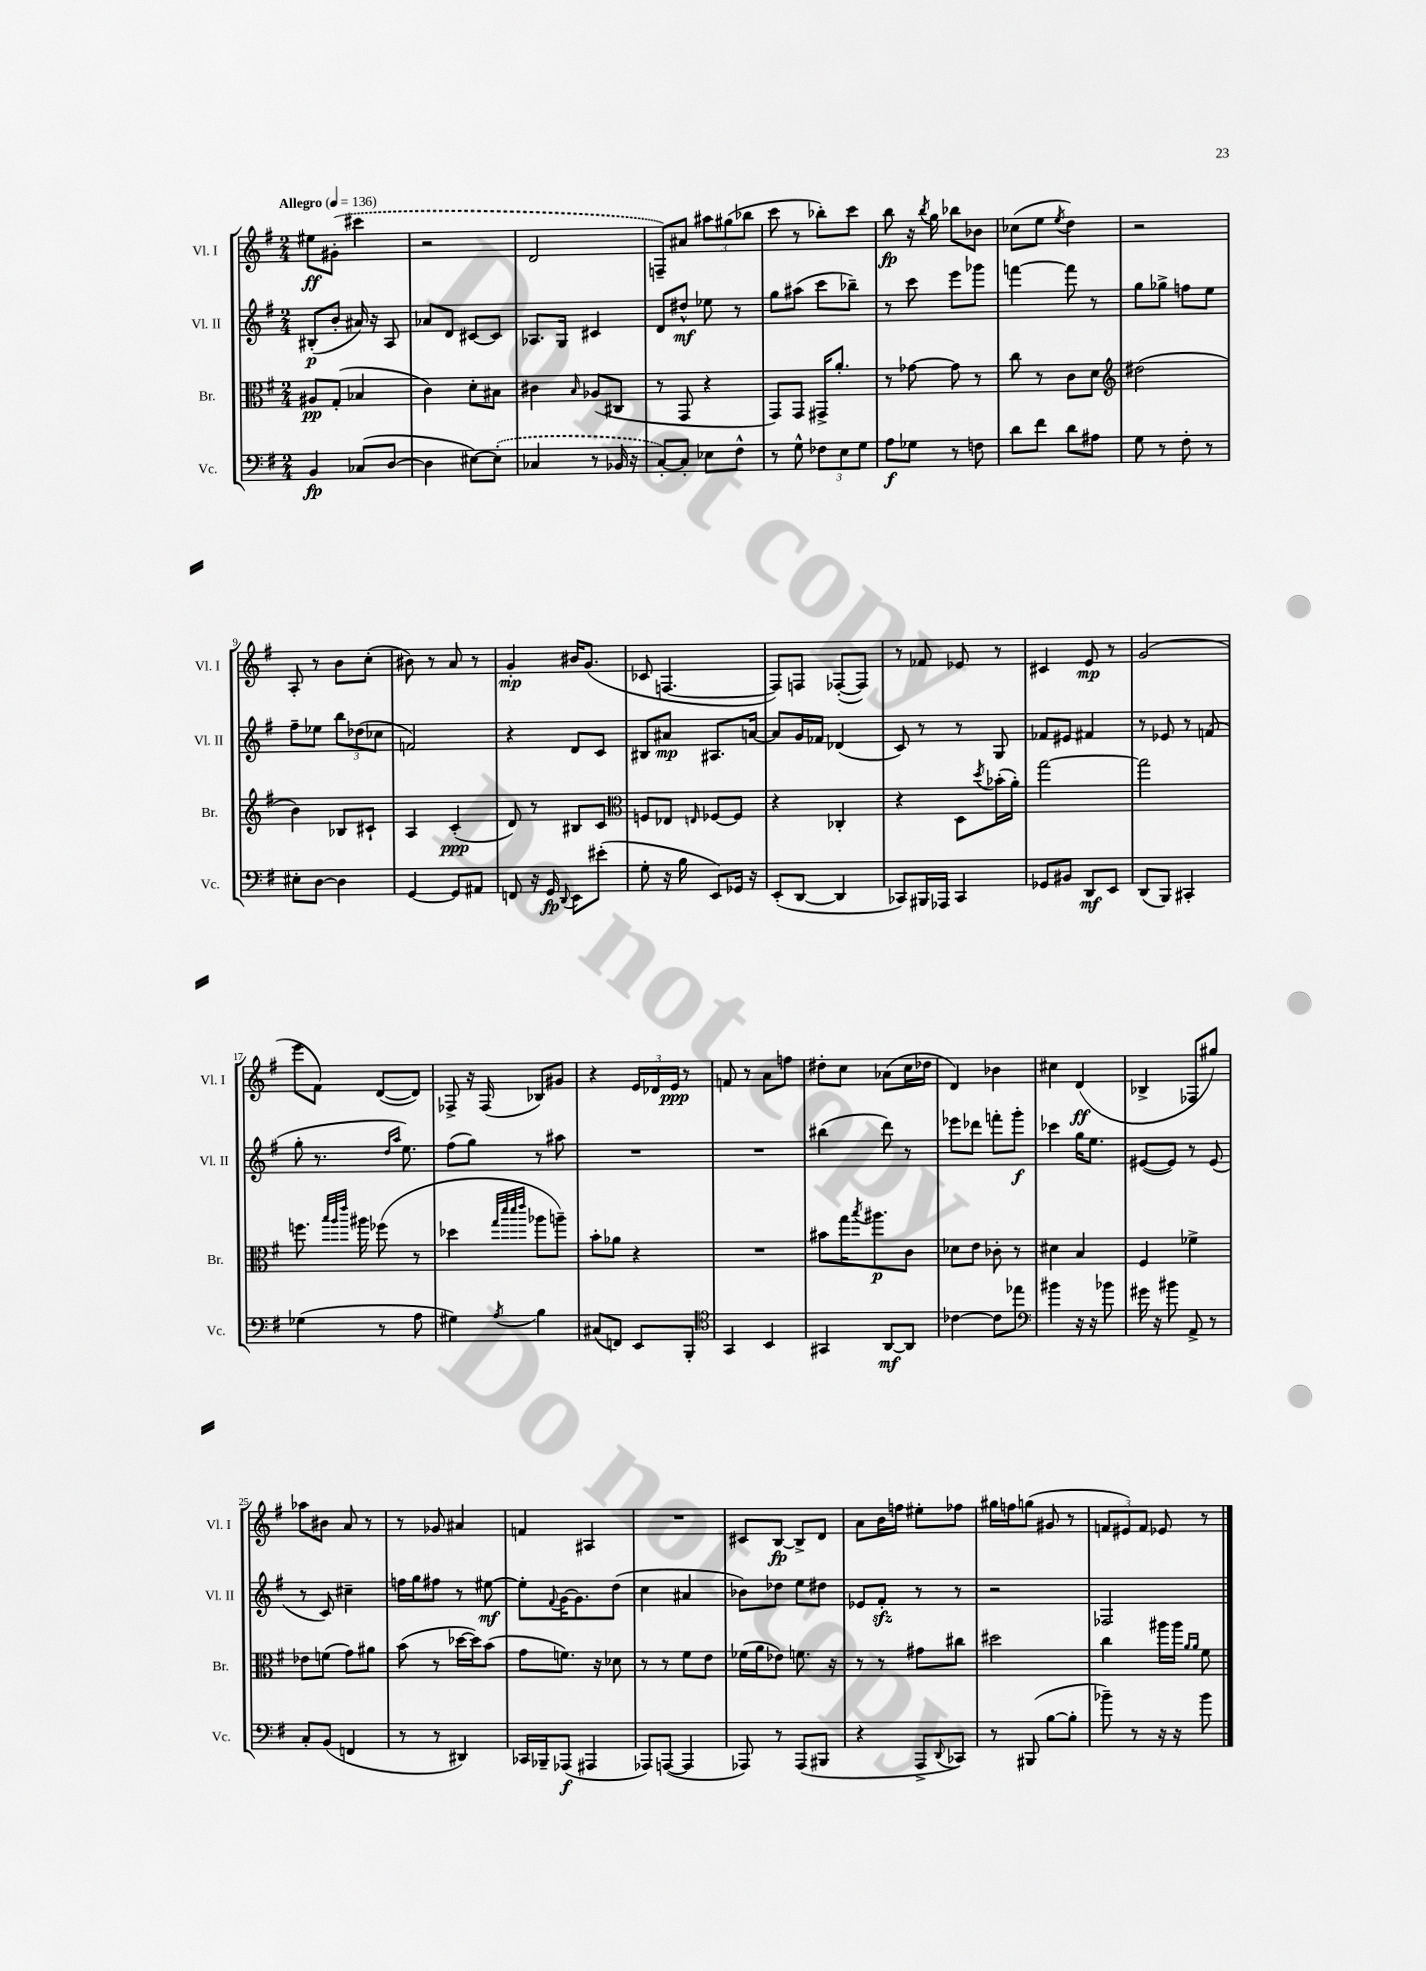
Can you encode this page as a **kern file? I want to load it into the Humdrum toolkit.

**kern	**dynam	**kern	**dynam	**kern	**dynam	**kern	**dynam
*part4	*part4	*part3	*part3	*part2	*part2	*part1	*part1
*staff4	*staff4	*staff3	*staff3	*staff2	*staff2	*staff1	*staff1
*I"Vc.	*	*I"Br.	*	*I"Vl. II	*	*I"Vl. I	*
*I'Vc.	*	*I'Br.	*	*I'Vl. II	*	*I'Vl. I	*
*clefF4	*	*clefC3	*	*clefG2	*	*clefG2	*
*k[f#]	*	*k[f#]	*	*k[f#]	*	*k[f#]	*
*M2/4	*	*M2/4	*	*M2/4	*	*M2/4	*
*MM136	*	*MM136	*	*MM136	*	*MM136	*
=1	=1	=1	=1	=1	=1	=1	=1
!	!	!	!	!	!	!LO:TX:a:B:t=Allegro	!
4BB/	fp	8A#X/L	pp	(8B#X'/L	p	8ee#X\L	ff
.	.	(8G'/J	.	8b'/J	.	(8g#X'\J	.
(8C-X/L	.	4B-X/	.	16a#X/)	.	4ccc#X\	.
.	.	.	.	16r	.	.	.
[8D/J	.	.	.	8A/	.	.	.
=2	=2	=2	=2	=2	=2	=2	=2
4D\]	.	4c\)	.	8a-X/L	.	2r	.
.	.	.	.	8d/J	.	.	.
[8E#X\L)	.	8d'\L	.	[8c#X/L	.	.	.
(8E#'\J]	.	8B#X\J	.	8c#/J]	.	.	.
=3	=3	=3	=3	=3	=3	=3	=3
4C-X/	.	4c#X\	.	8.A-X/L	.	2d/	.
.	.	.	.	16G/Jk	.	.	.
.	.	16qqB/	.	.	.	.	.
8r	.	(8A-X/L	.	4c#X/	.	.	.
16BB-X/	.	8C#X/J	.	.	.	.	.
16r	.	.	.	.	.	.	.
=4	=4	=4	=4	=4	=4	=4	=4
[8C'/L)	.	8r	.	8d/L	.	8Fn~/L)	.
8C'/J]	.	8GG/	.	8dd#X^^/J	mf	8a#X/J	.
8E-X\L	.	4r	.	8ee-X\	.	12aa#X\L	.
.	.	.	.	.	.	(12gg#X\	.
8F#^^\J	.	.	.	8r	.	.	.
.	.	.	.	.	.	12bb-X\J	.
=5	=5	=5	=5	=5	=5	=5	=5
8r	.	8GG/L)	.	8gg\L	.	8ccc\	.
8G^^\	.	8GG/J	.	(8aa#X\J	.	8r	.
12F-X\L	.	16GG#X^/KL	.	8ccc\L	.	8bb-X'\L)	.
.	.	8.a'/J	.	.	.	.	.
12E\	.	.	.	.	.	.	.
.	.	.	.	8bb-X~\J)	.	8ccc\J	.
12G\J	.	.	.	.	.	.	.
=6	=6	=6	=6	=6	=6	=6	=6
8A\L	f	8r	.	8r	.	8bb\	fp
8G-X\J	.	[8g-X\	.	8ccc\	.	16r	.
.	.	.	.	.	.	8qbb/	.
.	.	.	.	.	.	16gg\	.
8r	.	8g-\]	.	8eee\L	.	8bb-X\L	.
8Fn\	.	8r	.	8ggg-X\J	.	8b-X\J	.
=7	=7	=7	=7	=7	=7	=7	=7
8d\L	.	8cc\	.	[4fffn\	.	(8cc-X\L	.
8f#\J	.	8r	.	.	.	8ee\J	.
.	.	.	.	.	.	8qee/	.
8d\L	.	8c\L	.	8fff\]	.	4dd\)	.
8A#X\J	.	8d\J	.	8r	.	.	.
=8	=8	=8	=8	=8	=8	=8	=8
*	*	*clefG2	*	*	*	*	*
8G\	.	(2dd#X\	.	8gg\L	.	2r	.
8r	.	.	.	8gg-X^\J	.	.	.
8F#'\	.	.	.	8ffn\L	.	.	.
8r	.	.	.	8ee\J	.	.	.
!!LO:LB:g=z
=9	=9	=9	=9	=9	=9	=9	=9
8E#X'\L	.	4b\)	.	8ff#~\L	.	8A'/	.
[8D\J	.	.	.	8ee-X\J	.	8r	.
4D\]	.	8B-X/L	.	12bb\L	.	8b\L	.
.	.	.	.	(12dd-X\	.	.	.
.	.	8c#X`/J	.	.	.	(8cc'\J	.
.	.	.	.	12cc-X\J	.	.	.
=10	=10	=10	=10	=10	=10	=10	=10
[4GG/	.	4A/	.	2fn/)	.	8b#X\)	.
.	.	.	.	.	.	8r	.
8GG/L]	.	(4c'/	ppp	.	.	8a/	.
8AA#X/J	.	.	.	.	.	8r	.
=11	=11	=11	=11	=11	=11	=11	=11
8FFn/	.	8d/)	.	4r	.	4g'/	mp
16r	.	8r	.	.	.	.	.
16GG/	fp	.	.	.	.	.	.
8qqDD/	.	.	.	.	.	.	.
8EE\L	.	8B#X/L	.	8d/L	.	16b#X/KL	.
.	.	.	.	.	.	(8.g/J	.
(8e#X'\J	.	8c/J	.	8c/J	.	.	.
=12	=12	=12	=12	=12	=12	=12	=12
*	*	*clefC3	*	*	*	*	*
8G'\	.	8Fn/L	.	8B#X/L	.	8c-X/	.
16r	.	8E-X/J	.	8a#X/J	mp	[4.Fn/	.
16B\	.	.	.	.	.	.	.
.	.	16qqEn/	.	.	.	.	.
8EE/L)	.	[8F-X/L	.	8.A#X/L	.	.	.
16GG-X/Jk	.	8F-/J]	.	.	.	.	.
16r	.	.	.	[16an/Jk	.	.	.
=13	=13	=13	=13	=13	=13	=13	=13
(8EE'/L	.	4r	.	8a/L]	.	8F/L])	.
[8DD/J	.	.	.	16g/L	.	8Fn/J	.
.	.	.	.	16f-X/JJ	.	.	.
4DD/]	.	4C-X'/	.	(4d-X/	.	([8F-X'/L	.
.	.	.	.	.	.	8F-/J])	.
=14	=14	=14	=14	=14	=14	=14	=14
8CC-X/L)	.	4r	.	8c/)	.	8r	.
16BBB#X/L	.	.	.	8r	.	8f-X/	.
16AAA-X/JJ	.	.	.	.	.	.	.
4CC-/	.	8D\L	.	8r	.	8e-X/	.
.	.	8qdd/	.	.	.	.	.
.	.	(16b-X'\L	.	8G/	.	8r	.
.	.	16a'\JJ)	.	.	.	.	.
=15	=15	=15	=15	=15	=15	=15	=15
8GG-X/L	.	[2gg\	.	8f-X/L	.	4c#X/	.
8BB#X/J	.	.	.	8e#X/J	.	.	.
8DD/L	mf	.	.	4f#X/	.	8e/	mp
8EE/J	.	.	.	.	.	8r	.
=16	=16	=16	=16	=16	=16	=16	=16
(8DD/L	.	2gg\]	.	8r	.	(2g/	.
8BBB/J)	.	.	.	8e-X/	.	.	.
4CC#X'/	.	.	.	8r	.	.	.
.	.	.	.	(8fn/	.	.	.
!!LO:LB:g=z
=17	=17	=17	=17	=17	=17	=17	=17
(4G-X\	.	8.ffn\	.	8gg'\	.	8eee\L	.
.	.	.	.	8.r	.	8f#\J)	.
.	.	32qqbb/LLL	.	.	.	.	.
.	.	32qqaa/	.	.	.	.	.
.	.	32qqeee/JJJ	.	.	.	.	.
.	.	16aa#X\	.	.	.	.	.
8r	.	(8ff-X\	.	.	.	([8d/L	.
.	.	.	.	16qqdd/LL	.	.	.
.	.	.	.	16qqaa/JJ	.	.	.
.	.	.	.	8.ee\)	.	.	.
8A\	.	8r	.	.	.	8d/J])	.
=18	=18	=18	=18	=18	=18	=18	=18
4G#X\)	.	4dd-X\	.	(8ff#\L	.	8F-X^/	.
.	.	.	.	8gg\J)	.	16r	.
.	.	.	.	.	.	(16F-/	.
.	.	32qqgg/LLL	.	.	.	.	.
.	.	32qqddd/	.	.	.	.	.
.	.	32qqddd/	.	.	.	.	.
8qA/	.	32qqeee/JJJ	.	.	.	.	.
4B\	.	8aa-X\L	.	8r	.	8B-X/L)	.
.	.	8aan~\J)	.	8aa#X\	.	8g#X/J	.
=19	=19	=19	=19	=19	=19	=19	=19
(8C#X/L	.	8b'\L	.	2r	.	4r	.
8FFn/J)	.	8a-X\J	.	.	.	.	.
8EE/L	.	4r	.	.	.	24e/LL	.
.	.	.	.	.	.	24d-X/	.
.	.	.	.	.	.	24e/JJ	ppp
8BBB'/J	.	.	.	.	.	8r	.
=20	=20	=20	=20	=20	=20	=20	=20
*clefC4	*	*	*	*	*	*	*
4GG/	.	2r	.	2r	.	8fn/	.
.	.	.	.	.	.	8r	.
4BB/	.	.	.	.	.	8a\L	.
.	.	.	.	.	.	8ffn\J	.
=21	=21	=21	=21	=21	=21	=21	=21
4GG#X/	.	8b#X\L	.	(4bb#X\	.	8dd#X'\L	.
.	.	16gg\K	.	.	.	8cc\J	.
.	.	8qbb/	.	.	.	.	.
.	.	8.aa#X\	p	.	.	.	.
[8AA/L	mf	.	.	8ddd\)	.	(8a-X\L	.
8AA/J]	.	8c\J	.	8r	.	16cc\L	.
.	.	.	.	.	.	16dd-X\JJ	.
=22	=22	=22	=22	=22	=22	=22	=22
[4c-X\	.	8d-X\L	.	8eee-X\L	.	4d/)	.
.	.	8e\J	.	8ddd-X\J	.	.	.
8c-\L]	.	8c-X'\	.	8fffn'\L	.	4b-X\	.
8ee-X\J	.	8r	.	8ggg'\J	f	.	.
=23	=23	=23	=23	=23	=23	=23	=23
*clefF4	*	*	*	*	*	*	*
4b#X\	.	4d#X\	.	4ccc-X\	.	4cc#X\	.
16r	.	4B/	.	16gg\KL	.	(4d/	ff
16r	.	.	.	8.ee\J	.	.	.
8b-X\	.	.	.	.	.	.	.
=24	=24	=24	=24	=24	=24	=24	=24
16g#X\	.	4F#/	.	([8e#X/L	.	4B-X^/	.
16r	.	.	.	.	.	.	.
8b#X\	.	.	.	8e#/J])	.	.	.
8AA^/	.	4f-X^\	.	8r	.	8F-X/L	.
8r	.	.	.	(8e#/	.	8gg#X/J)	.
!!LO:LB:g=z
=25	=25	=25	=25	=25	=25	=25	=25
8C'/L	.	8e-X\L	.	8r	.	8aa-X\L	.
(8BB/J	.	(8fn\J	.	8c/)	.	8b#X\J	.
4FFn/	.	8g\L)	.	4cc#X~\	.	8a/	.
.	.	8a#X\J	.	.	.	8r	.
=26	=26	=26	=26	=26	=26	=26	=26
8r	.	(8b\	.	16ffn\LL	.	8r	.
.	.	.	.	16gg\J	.	.	.
8r	.	8r	.	8ff#X\J	.	8g-X/	.
4DD#X/)	.	[16dd-X\LL	.	8r	.	4a#X/	.
.	.	16dd-\J])	.	.	.	.	.
.	.	(8b\J	.	[8ee#X\	mf	.	.
=27	=27	=27	=27	=27	=27	=27	=27
16CC-X/LL	.	8g\L	.	8ee#'\L]	.	4fn/	.
16BBB-X~/J	.	.	.	.	.	.	.
.	.	.	.	8qqf#/	.	.	.
(8AAA-X/J	f	8.fn\J)	.	[16g\K	.	.	.
.	.	.	.	8.g\]	.	.	.
4AAA#X/	.	.	.	.	.	4A#X/	.
.	.	16r	.	.	.	.	.
.	.	8d-X\	.	(8dd\J	.	.	.
=28	=28	=28	=28	=28	=28	=28	=28
8AAA-X/L)	.	8r	.	4cc\	.	2r	.
([8AAAn/J	.	8r	.	.	.	.	.
4AAA/]	.	8f#\L	.	4a#X/	.	.	.
.	.	8e\J	.	.	.	.	.
=29	=29	=29	=29	=29	=29	=29	=29
8AAA-X/)	.	(16f-X\LL	.	8b-X\L)	.	8c#X/L	.
.	.	16a\J	.	.	.	.	.
8r	.	8e-X\J)	.	8dd-X\J	.	[8B/J	fp
(8AAA-/L	.	8.fn\	.	8ee\L	.	8B^/L]	.
8BBB#X/J	.	.	.	8dd#X\J	.	8d/J	.
.	.	16r	.	.	.	.	.
=30	=30	=30	=30	=30	=30	=30	=30
4r	.	8r	.	8e-X/L	.	8a\L	.
.	.	8r	.	8f#zz'/J	.	16b\L	.
.	.	.	.	.	.	16ffn\JJ	.
8AAA^/L	.	8g#X\L	.	8r	.	8ee#X'\L	.
8qqDD/	.	.	.	.	.	.	.
8CC-X/J)	.	8cc#X\J	.	8r	.	8ff-X\J	.
=31	=31	=31	=31	=31	=31	=31	=31
8r	.	2dd#X\	.	2r	.	16gg#X\LL	.
.	.	.	.	.	.	16ffn\J	.
(8BBB#X/	.	.	.	.	.	(8ggn\J	.
[8B\L	.	.	.	.	.	8g#X/	.
8B'\J]	.	.	.	.	.	8r	.
=32	=32	=32	=32	=32	=32	=32	=32
8b-X~\)	.	4cc\	.	2F-X/	.	12fn/L	.
.	.	.	.	.	.	12e#X/)	.
8r	.	.	.	.	.	.	.
.	.	.	.	.	.	12f/J	.
16r	.	16aa#X\LL	.	.	.	8e-X/	.
16r	.	16aa#\JJ	.	.	.	.	.
.	.	16qqa/LL	.	.	.	.	.
.	.	16qqa/JJ	.	.	.	.	.
8b-\	.	8f#\	.	.	.	8r	.
==	==	==	==	==	==	==	==
*-	*-	*-	*-	*-	*-	*-	*-
